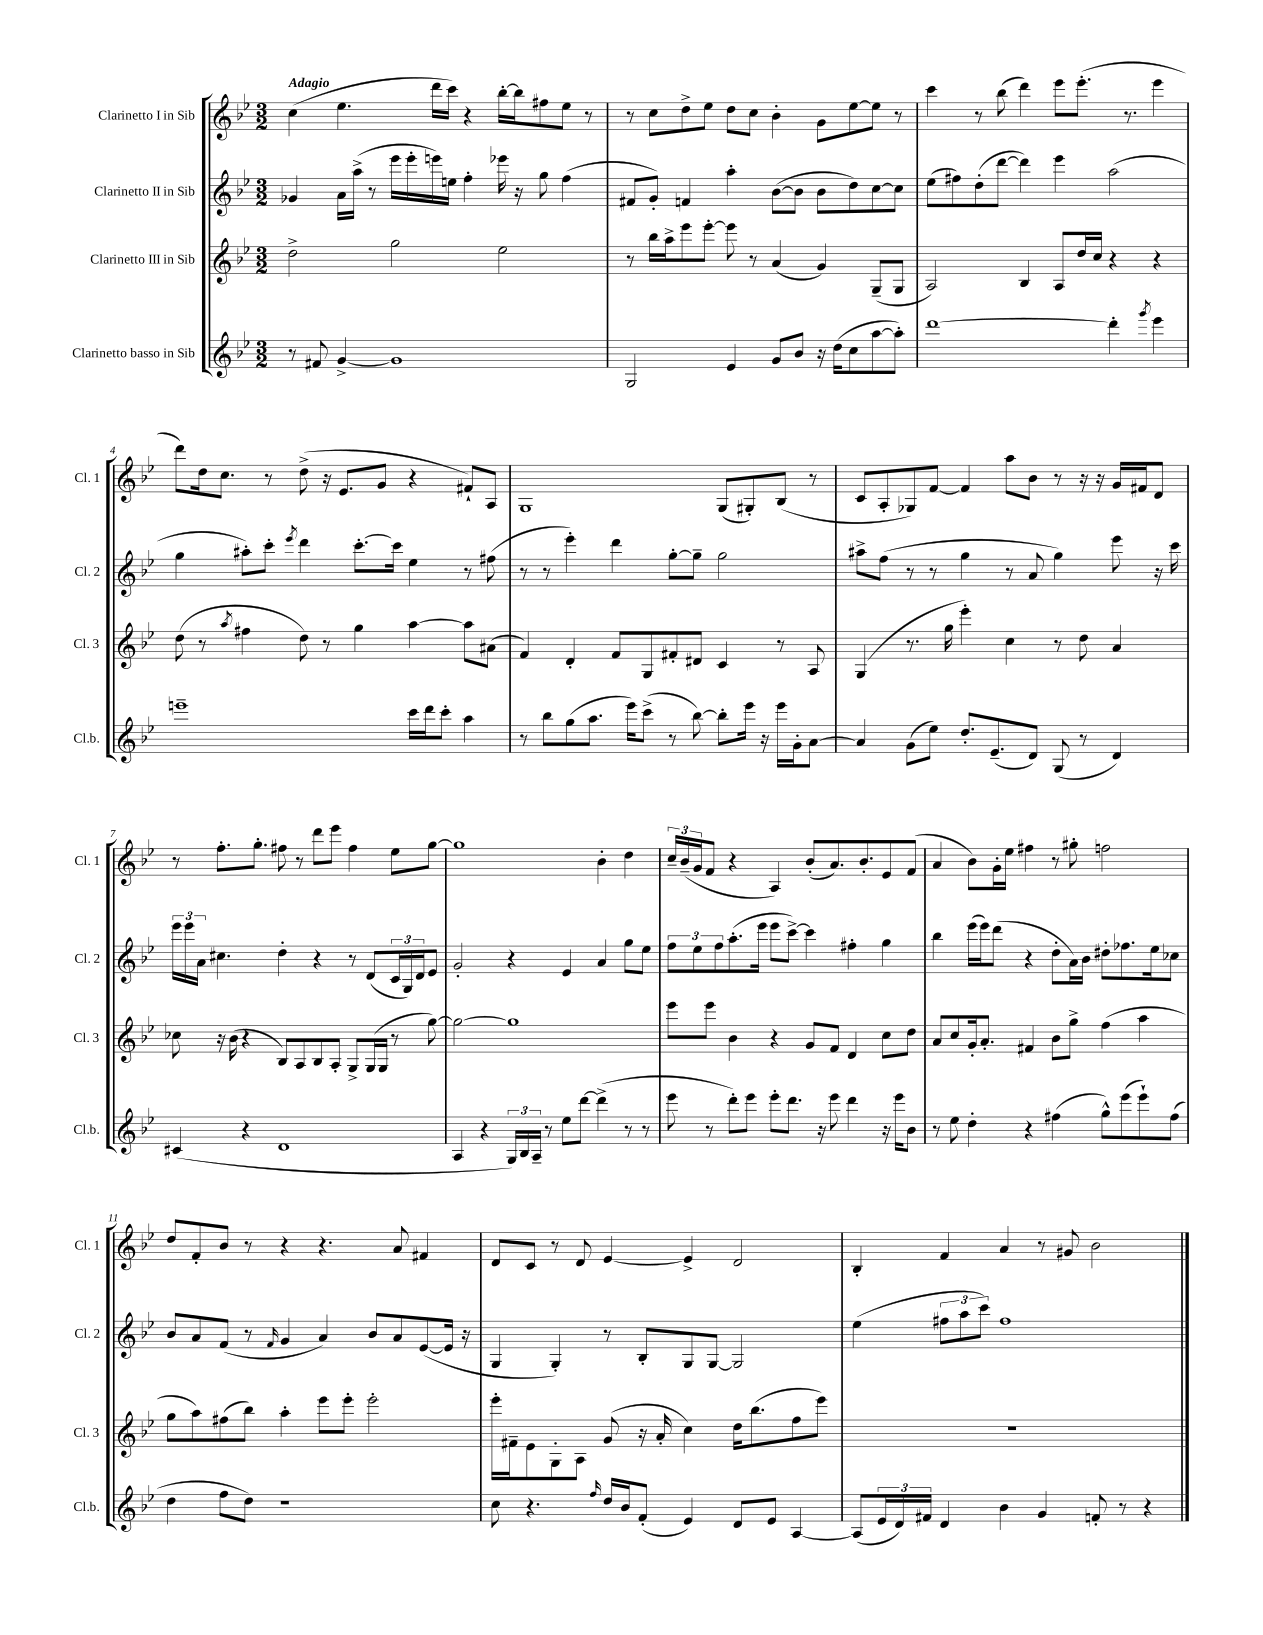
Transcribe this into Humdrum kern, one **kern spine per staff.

**kern	**kern	**kern	**kern
*part4	*part3	*part2	*part1
*staff4	*staff3	*staff2	*staff1
*I"Clarinetto basso in Sib	*I"Clarinetto III in Sib	*I"Clarinetto II in Sib	*I"Clarinetto I in Sib
*I'Cl.b.	*I'Cl. 3	*I'Cl. 2	*I'Cl. 1
*clefG2	*clefG2	*clefG2	*clefG2
*k[b-e-]	*k[b-e-]	*k[b-e-]	*k[b-e-]
*M3/2	*M3/2	*M3/2	*M3/2
=1	=1	=1	=1
!	!	!	!LO:TX:a:B:t=Adagio
8r	2dd^\	4g-X/	(4cc\
8f#X/	.	.	.
[4g^/	.	16a\LL	4.ee-\
.	.	(16aa^\JJ	.
.	.	8r	.
1g]	2gg\	16eee-\LL	.
.	.	16eee-'\	.
.	.	16eeen\)	16ddd\LL
.	.	16een\JJ	16ccc\JJ)
.	.	4ff'\	4r
.	2ee-\	16eee-X\	[16bb-'\LL
.	.	16r	16bb-\J]
.	.	8gg\	8ff#X\
.	.	(4ff\	8ee-\J
.	.	.	8r
=2	=2	=2	=2
2G/	8r	8f#X/L	8r
.	16bb-\LL	8g'/J)	8cc\L
.	16aa^\J	.	.
.	8eee-\	4fn/	8dd^\
.	[8eee-'\J	.	8ee-\J
4e-/	8eee-\]	4aa'\	8dd\L
.	8r	.	8cc\J
8g/L	(4a/	([8b-\L	4b-'\
8b-/J	.	8b-\J]	.
16r	4g/)	8b-\L	8g\L
(16dd\KL	.	.	.
8cc\	.	8dd\)	[8ee-\
[8aa\	(8G~/L	[8cc\	8ee-\J]
8aa'\J])	8G/J	8cc\J]	8r
=3	=3	=3	=3
[1ddd	2A/)	(8ee-\L	4ccc\
.	.	8ff#X\)	.
.	.	(8dd'\	8r
.	.	[8ddd\J	(8bb-\
.	4B-/	4ddd\])	4ddd\)
.	8A/L	4eee-\	8eee-\L
.	16dd/L	.	(8.eee-'\J
.	16cc/JJ	.	.
4ddd'\]	4r	(2aa\	.
.	.	.	8.r
8qggg/	.	.	.
4eee-\	4r	.	4eee-\
!!LO:LB:g=z
=4	=4	=4	=4
1eeen~	(8dd\	4gg\	8ddd\L)
.	8r	.	16dd\k
.	.	.	8.cc\J
.	8qaa/	.	.
.	4ff#X\	8aa#X'\L)	.
.	.	8ccc'\J	8r
.	.	8qeee-/	.
.	8dd\)	4ddd\	(8dd^\
.	8r	.	16r
.	.	.	8.e-/L
.	4gg\	[8.ccc'\L	.
.	.	.	8g/J
.	.	16ccc\Jk]	.
16ccc\LL	[4aa\	4ee-\	4r
16ddd\J	.	.	.
8ccc'\J	.	.	.
4aa\	8aa\L]	8r	8f#X`/L)
.	(8a#X\J	(8ff#X\	8A/J
=5	=5	=5	=5
8r	4f/)	8r	1G
8bb-\L	.	8r	.
(8gg\	4d'/	4eee-'\)	.
8.aa\J	.	.	.
.	8f/L	4ddd\	.
16eee-\KL)	.	.	.
(8ccc^\J	8G/	.	.
8r	8f#X'/	[8gg'\L	.
[8bb-\)	8d#X/J	8gg~\J]	.
8bb-'\L]	4c/	2gg\	(8G/L
16eee-\Jk	.	.	8G#X'/)
16r	.	.	.
16eee-\LL	8r	.	(8B-/J
16g'\J	.	.	.
[8a\J	8A/	.	8r
=6	=6	=6	=6
4a/]	(4G/	8aa#X^\L	8c/L
.	.	(8ff\J	8A'/
(8g\L	8.r	8r	8G-X/)
8ee-\J)	.	8r	[8f/J
.	16gg\	.	.
8.dd'/L	4eee-'\)	4gg\	4f/]
(8.e-~/	.	.	.
.	4cc\	8r	8aa\L
8d/J)	.	8a/	8b-\J
(8G/	8r	4gg\)	8r
8r	8dd\	.	16r
.	.	.	16r
4d/)	4a/	8eee-\	16g/LL
.	.	.	16f#X/J
.	.	16r	8d/J
.	.	16ccc\	.
!!LO:LB:g=z
=7	=7	=7	=7
(4c#X/	8cc-X\	24eee-\LL	8r
.	.	24eee-\	.
.	.	24a\JJ	.
.	16r	4.cc#X\	8.ff'\L
.	(16b-\	.	.
4r	4r	.	.
.	.	.	8.gg'\J
1d	8B-/L)	4dd'\	8ff#X\
.	8A/	.	8r
.	8B-/	4r	8ddd\L
.	8A'/J	.	8eee-\J
.	8G^/L	8r	4ff#\
.	(16G/L	(8d/L	.
.	16G/JJ	.	.
.	8r	24c/L	8ee-\L
.	.	24G/)	.
.	.	24d/J	.
.	[8gg\)	8e-/J	[8gg\J
=8	=8	=8	=8
4A/	2gg\_	2g'/	1gg]
4r	.	.	.
24G/LL)	1gg]	4r	.
24B-/	.	.	.
24A~/JJ	.	.	.
8r	.	.	.
8ee-\L	.	4e-/	.
[8ddd\J	.	.	.
(4ddd^\]	.	4a/	4b-'\
8r	.	8gg\L	4dd\
8r	.	8ee-\J	.
=9	=9	=9	=9
8eee-\	8eee-\L	12ff\L	24cc~/LL
.	.	.	(24b-~/
.	.	12ee-\	24g/J
8r	8eee-\J	.	8f/J
.	.	12ff\	.
8ddd'\L)	4b-\	(8.aa'\	4r
8eee-\J	.	.	.
.	.	16eee-\Jk	.
8eee-'\L	4r	8eee-\L	4A/)
8.ddd\J	.	[8ccc^\J)	.
.	8g/L	4ccc\]	(8b-'/L
16r	.	.	.
8eee-\	8f/J	.	8.a/)
4ddd\	4d/	4ff#X'\	.
.	.	.	8.b-'/
16r	8cc\L	4gg\	8e-/
16eee-\KL	.	.	.
8b-\J	8dd\J	.	(8f/J
=10	=10	=10	=10
8r	8a/L	4bb-\	4a/
8ee-\	8cc/	.	.
4dd'\	16g'/k	(16eee-\LL	8b-\L)
.	8.a'/J	16eee-\J)	.
.	.	(8ddd\J	16g'\L
.	.	.	16ee-\JJ
4r	4f#X/	4r	4ff#X\
(4ff#X\	8b-\L	8dd'\L	8r
.	8gg^\J	16a\L)	8gg#X'\
.	.	16b-\JJ	.
8gg^^\L)	(4ff\	8dd#X'\L	2ffn\
(8eee-\	.	8.ff-X\	.
8eee-`\)	4aa\	.	.
.	.	16ee-\k	.
(8ff#\J	.	8cc-X\J	.
!!LO:LB:g=z
=11	=11	=11	=11
4dd\	8gg\L	8b-/L	8dd/L
.	8aa\)	8a/	8f'/
8ff\L	(8ff#X\	(8f/J	8b-/J
8dd\J)	8bb-\J)	8r	8r
.	.	16qqf/	.
1r	4aa'\	4g/	4r
.	8eee-\L	4a/)	4.r
.	8eee-'\J	.	.
.	2eee-'\	8b-/L	.
.	.	8a/	8a/
.	.	([8e-/	4f#X/
.	.	16e-/Jk]	.
.	.	16r	.
=12	=12	=12	=12
8cc\	16eee-'\LL	4G/	8d/L
.	16f#X~\J	.	.
4.r	8e-\	.	8c/J
.	8G'\	4G'/)	8r
.	8A\J	.	8d/
16qqff/	.	.	.
16dd/LL	(8g/	8r	[4e-/
16b-/J	.	.	.
(8f'/J	16r	8B-'/L	.
.	16a'/	.	.
4e-/)	4cc\)	8G/	4e-^/]
.	.	[8G/J	.
8d/L	16dd\KL	2G/]	2d/
.	(8.bb-\	.	.
8e-/J	.	.	.
[4A/	8ff\	.	.
.	8eee-\J)	.	.
=13	=13	=13	=13
(8A/L]	1.r	(4ee-\	4B-'/
24e-/L	.	.	.
24d/)	.	.	.
24f#X/JJ	.	.	.
4d/	.	12ff#X\L	4f/
.	.	12aa\	.
.	.	12ccc\J)	.
4b-\	.	1ff#	4a/
4g/	.	.	8r
.	.	.	8g#X/
8fn'/	.	.	2b-\
8r	.	.	.
4r	.	.	.
==	==	==	==
*-	*-	*-	*-
